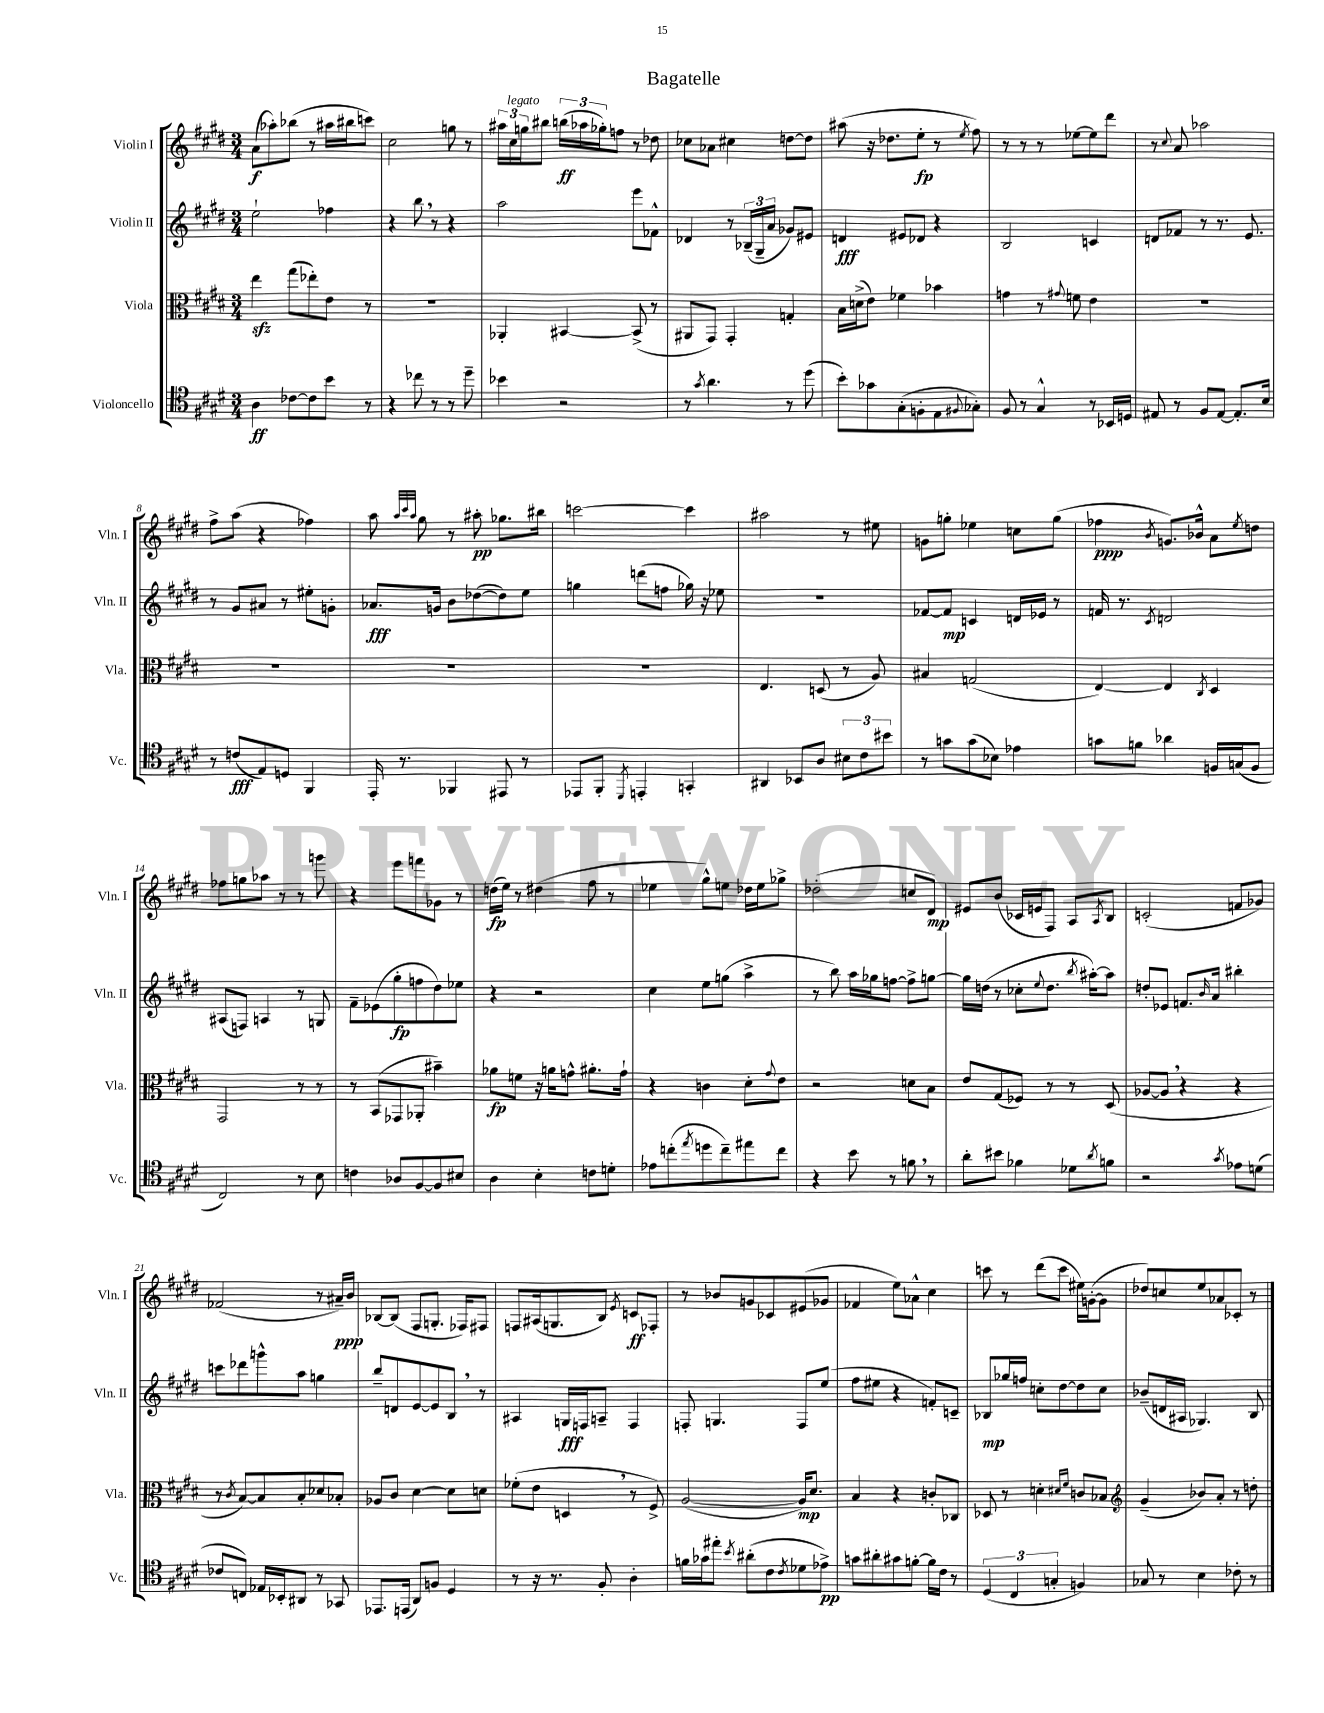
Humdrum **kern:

**kern	**dynam	**kern	**dynam	**kern	**dynam	**kern	**dynam
*part4	*part4	*part3	*part3	*part2	*part2	*part1	*part1
*staff4	*staff4	*staff3	*staff3	*staff2	*staff2	*staff1	*staff1
*I"Violoncello	*	*I"Viola	*	*I"Violin II	*	*I"Violin I	*
*I'Vc.	*	*I'Vla.	*	*I'Vln. II	*	*I'Vln. I	*
*clefC4	*	*clefC3	*	*clefG2	*	*clefG2	*
*k[f#c#g#d#]	*	*k[f#c#g#d#]	*	*k[f#c#g#d#]	*	*k[f#c#g#d#]	*
*M3/4	*	*M3/4	*	*M3/4	*	*M3/4	*
=1	=1	=1	=1	=1	=1	=1	=1
4A\	ff	4eezz\	.	2ee`\	.	(8a\L	f
.	.	.	.	.	.	8aa-X'\)	.
[8c-X\L	.	(8gg#\L	.	.	.	(8bb-X\J	.
8c-\]	.	8ee-X'\)	.	.	.	8r	.
8b\J	.	8e\J	.	4ff-X\	.	16aa#X\LL	.
.	.	.	.	.	.	16bb#X\J	.
8r	.	8r	.	.	.	8cccn\J)	.
=2	=2	=2	=2	=2	=2	=2	=2
4r	.	2.r	.	4r	.	2cc#\	.
8cc-X\	.	.	.	8bb,\	.	.	.
8r	.	.	.	8r	.	.	.
8r	.	.	.	4r	.	8ggn\	.
8dd#~\	.	.	.	.	.	8r	.
=3	=3	=3	=3	=3	=3	=3	=3
4b-X\	.	4AA-X'/	.	2aa\	.	24aa#X\LL	.
!	!	!	!	!	!	!LO:TX:a:i:t=legato	!
.	.	.	.	.	.	24cc#\	.
.	.	.	.	.	.	24ggn\J	.
.	.	.	.	.	.	8bb#X\J	.
2r	.	[4BB#X/	.	.	.	(24bbn\LL	ff
.	.	.	.	.	.	24aa-X\	.
.	.	.	.	.	.	24gg-X'\J)	.
.	.	.	.	.	.	8ffn\J	.
.	.	(8BB#^/]	.	8eee\L	.	8r	.
.	.	8r	.	8f-X^^\J	.	8dd-X\	.
=4	=4	=4	=4	=4	=4	=4	=4
8r	.	8AA#X/L	.	4d-X/	.	8cc-X\L	.
8qg#/	.	.	.	.	.	.	.
4.a\	.	8GG#/J)	.	.	.	8a-X\J	.
.	.	4GG#'/	.	8r	.	4cc#X\	.
.	.	.	.	(24B-X~/LL	.	.	.
.	.	.	.	24G#~/	.	.	.
.	.	.	.	24a/JJ	.	.	.
8r	.	4Gn'/	.	8g-X/L)	.	[8ddn\L	.
(8dd#\	.	.	.	8e#X/J	.	8dd\J]	.
=5	=5	=5	=5	=5	=5	=5	=5
8b'\L)	.	16B\LL	.	4dn/	fff	(8aa#X\	.
.	.	(16dn^\J	.	.	.	.	.
8g-X\	.	8e\J)	.	.	.	16r	.
.	.	.	.	.	.	8.dd-X\L	.
(8G#'\	.	4f-X\	.	8e#X/L	.	.	.
8Fn'\	.	.	.	8d-X/J	.	8ee'\J	fp
8E\	.	4b-X\	.	4r	.	8r	.
8qqF#X/	.	.	.	.	.	8qee/	.
8G-X'\J)	.	.	.	.	.	8ff#\)	.
=6	=6	=6	=6	=6	=6	=6	=6
8F#/	.	4gn\	.	2B/	.	8r	.
8r	.	.	.	.	.	8r	.
4G#^^/	.	8r	.	.	.	8r	.
.	.	8qqg#X/	.	.	.	.	.
.	.	8fn\	.	.	.	[8ee-X\L	.
8r	.	4e\	.	4cn/	.	8ee-\]	.
16BB-X/LL	.	.	.	.	.	8ddd#\J	.
16Dn/JJ	.	.	.	.	.	.	.
=7	=7	=7	=7	=7	=7	=7	=7
8E#X/	.	2.r	.	8dn/L	.	8r	.
.	.	.	.	.	.	8qqcc#/	.
8r	.	.	.	8f-X/J	.	8a/	.
8F#/L	.	.	.	8r	.	2aa-X\	.
[8E#/J	.	.	.	8.r	.	.	.
8.E#'/L]	.	.	.	.	.	.	.
.	.	.	.	8.e/	.	.	.
16B/Jk	.	.	.	.	.	.	.
!!LO:LB:g=z
=8	=8	=8	=8	=8	=8	=8	=8
8r	.	2.r	.	8r	.	8ff#^\L	.
(8cn/L	fff	.	.	8g#/L	.	(8aa\J	.
8E/)	.	.	.	8a#X/J	.	4r	.
8Dn/J	.	.	.	8r	.	.	.
4FF#/	.	.	.	8ee#X'\L	.	4ff-X\)	.
.	.	.	.	8gn'\J	.	.	.
=9	=9	=9	=9	=9	=9	=9	=9
16EE'/	.	2.r	.	8.a-X/L	fff	8aa\	.
8.r	.	.	.	.	.	.	.
.	.	.	.	.	.	32qqaa/LLL	.
.	.	.	.	.	.	32qqccc#/	.
.	.	.	.	.	.	32qqaa/JJJ	.
.	.	.	.	.	.	8gg#\	.
.	.	.	.	16gn/Jk	.	.	.
4FF-X/	.	.	.	8b\L	.	8r	.
.	.	.	.	([8dd-X\	.	8aa#X'\	pp
8EE#X/	.	.	.	8dd-\])	.	8.gg-X\L	.
8r	.	.	.	8ee\J	.	.	.
.	.	.	.	.	.	16bb#X\Jk	.
=10	=10	=10	=10	=10	=10	=10	=10
8EE-X/L	.	2.r	.	4ggn\	.	[2cccn\	.
8FF#'/J	.	.	.	.	.	.	.
8qDD#/	.	.	.	.	.	.	.
4EEn'/	.	.	.	(8dddn\L	.	.	.
.	.	.	.	8ffn\J	.	.	.
4GGn'/	.	.	.	16gg-X\)	.	4ccc\]	.
.	.	.	.	16r	.	.	.
.	.	.	.	8ee-X\	.	.	.
=11	=11	=11	=11	=11	=11	=11	=11
4AA#X/	.	4.E/	.	2.r	.	2aa#X\	.
8BB-X/L	.	.	.	.	.	.	.
8A/J	.	(8Dn/	.	.	.	.	.
12B#X\L	.	8r	.	.	.	8r	.
12c#\	.	.	.	.	.	.	.
.	.	8A/)	.	.	.	8ee#X\	.
12b#X\J	.	.	.	.	.	.	.
=12	=12	=12	=12	=12	=12	=12	=12
8r	.	4B#X/	.	[8f-X/L	.	8gn\L	.
8gn\L	.	.	.	8f-/J]	mp	8ggn'\J	.
(8g\	.	(2Gn/	.	4cn/	.	4ee-X\	.
8B-X\J)	.	.	.	.	.	.	.
4e-X\	.	.	.	16dn/LL	.	8ccn\L	.
.	.	.	.	16e-X/JJ	.	.	.
.	.	.	.	8r	.	(8gg\J	.
=13	=13	=13	=13	=13	=13	=13	=13
8gn\L	.	[4E/)	.	16fn/	.	4ff-X\	ppp
.	.	.	.	8.r	.	.	.
8fn\J	.	.	.	.	.	.	.
.	.	.	.	8qc#/	.	8qb/	.
4a-X\	.	4E/]	.	2dn/	.	8.gn/L)	.
.	.	.	.	.	.	16b-X^^/Jk	.
.	.	8qC#/	.	.	.	.	.
16Fn/LL	.	4D#/	.	.	.	8a\L	.
(16Gn/J	.	.	.	.	.	.	.
.	.	.	.	.	.	8qee/	.
8F/J	.	.	.	.	.	8ddn\J	.
!!LO:LB:g=z
=14	=14	=14	=14	=14	=14	=14	=14
2C#/)	.	2GG#/	.	(8A#X/L	.	8ff-X\L	.
.	.	.	.	8Fn/J)	.	8ggn\	.
.	.	.	.	4An/	.	8aa-X\J	.
.	.	.	.	.	.	8r	.
8r	.	8r	.	8r	.	8r	.
8B\	.	8r	.	8Gn/	.	8gggn\	.
=15	=15	=15	=15	=15	=15	=15	=15
4cn\	.	8r	.	8f#~\L	.	4r	.
.	.	(8BB/L	.	(8e-X\	.	.	.
8A-X/L	.	8GG-X/	.	8gg#'\	fp	8eee\L	.
[8F#/	.	8AA-X'/J	.	8ffn\	.	8fffn\	.
8F#/]	.	4b#X~\)	.	8dd#\)	.	8g-X\J	.
8B#X/J	.	.	.	8ee-X\J	.	8r	.
=16	=16	=16	=16	=16	=16	=16	=16
4A\	.	8a-X\L	fp	4r	.	(16ddn\LL	fp
.	.	.	.	.	.	16ee\JJ)	.
.	.	8fn\J	.	.	.	8r	.
4B'\	.	16r	.	2r	.	(4dd#X\	.
.	.	16an\KL	.	.	.	.	.
.	.	8gn^^\J	.	.	.	.	.
8cn\L	.	8.a#X'\L	.	.	.	8ff#\	.
8dn'\J	.	.	.	.	.	8r	.
.	.	16g`\Jk	.	.	.	.	.
=17	=17	=17	=17	=17	=17	=17	=17
8e-X\L	.	4r	.	4cc#\	.	4ee-X\	.
(8ccn'\	.	.	.	.	.	.	.
8qee/	.	.	.	.	.	.	.
8ddn\	.	4cn\	.	8ee\L	.	8gg#^^\L)	.
8cc~\)	.	.	.	(8ggn\J	.	8een\J	.
8ee#X\	.	8d#'\L	.	4aa^\	.	16dd-X\LL	.
.	.	.	.	.	.	16ee\J	.
.	.	8qqg#/	.	.	.	.	.
8cc\J	.	8e\J	.	.	.	8gg-X^\J	.
=18	=18	=18	=18	=18	=18	=18	=18
4r	.	2r	.	8r	.	(2dd-X'\	.
.	.	.	.	8bb\)	.	.	.
8b\	.	.	.	16aa\LL	.	.	.
.	.	.	.	16gg-X\J	.	.	.
8r	.	.	.	[8ffn\J	.	.	.
8fn,\	.	8dn\L	.	8ff^\L]	.	8ccn/L	.
8r	.	8B\J	.	[8ggn\J	.	8d#/J)	mp
=19	=19	=19	=19	=19	=19	=19	=19
8a'\L	.	8e/L	.	16gg\LL]	.	8e#X/L	.
.	.	.	.	(16ddn\JJ	.	.	.
8b#X\J	.	(8G#/	.	8r	.	(8b/J	.
4f-X\	.	8F-X/J)	.	8cc-X'\L	.	16c-X/LL	.
.	.	.	.	.	.	16en/J	.
.	.	.	.	8qqee/	.	.	.
.	.	8r	.	8.dd\J	.	8F#/J)	.
8d-X\L	.	8r	.	.	.	8A/L	.
.	.	.	.	8qbb/	.	.	.
.	.	.	.	[16aa#X'\KL)	.	.	.
8qa/	.	.	.	.	.	8qA/	.
8fn\J	.	(8D#/	.	8aa#\J]	.	8B/J	.
=20	=20	=20	=20	=20	=20	=20	=20
2r	.	[8A-X/L	.	8ddn'/L	.	(2cn'/	.
.	.	8A-,/J]	.	8e-X/J	.	.	.
.	.	4r	.	8.fn/L	.	.	.
.	.	.	.	16qqb/	.	.	.
.	.	.	.	16a/Jk	.	.	.
8qg#/	.	.	.	.	.	.	.
8e-X\L	.	4r	.	4bb#X'\	.	8fn/L	.
(8dn\J	.	.	.	.	.	8g-X/J)	.
!!LO:LB:g=z
=21	=21	=21	=21	=21	=21	=21	=21
8c-X/L	.	8r	.	8cccn\L	.	(2f-X/	.
.	.	8qc#/	.	.	.	.	.
8Cn/J)	.	[8B/L)	.	8ddd-X\	.	.	.
16E-X/LL	.	8B/]	.	8gggn^^\	.	.	.
16BB-X'/J	.	.	.	.	.	.	.
8AA#X/J	.	8B'/	.	8aa\J	.	.	.
8r	.	8d-X/	.	4ggn\	.	8r	.
8GG-X/	.	8B-X'/J	.	.	.	16a#X~/LL)	ppp
.	.	.	.	.	.	16b/JJ	.
=22	=22	=22	=22	=22	=22	=22	=22
8.EE-X/L	.	8A-X/L	.	8bb~/L	.	[8B-X/L	.
.	.	8c#/J	.	8dn/	.	(8B-/J]	.
(16EEn/Jk	.	.	.	.	.	.	.
8AA/L)	.	[4d#\	.	[8e/	.	8F#/L	.
8Fn/J	.	.	.	8e/]	.	8.Gn'/J	.
4D#/	.	8d#\L]	.	8B,/J	.	.	.
.	.	.	.	.	.	16F-X/KL)	.
.	.	8dn\J	.	8r	.	8F#X/J	.
=23	=23	=23	=23	=23	=23	=23	=23
8r	.	(8f-X'\L	.	4A#X/	.	8Fn/L	.
16r	.	8e\J	.	.	.	(16A#X/k	.
8.r	.	.	.	.	.	8.Gn/	.
.	.	4Dn,/	.	16Gn/LL	fff	.	.
.	.	.	.	16Fn/J	.	.	.
8F#'/	.	.	.	8An~/J	.	8B/J)	.
.	.	.	.	.	.	8qe/	.
4A'\	.	8r	.	4F/	.	8cn/L	ff
.	.	8F#^/)	.	.	.	8F-X'/J	.
=24	=24	=24	=24	=24	=24	=24	=24
16fn\LL	.	([2A/	.	8Fn'/	.	8r	.
16g-X\J	.	.	.	.	.	.	.
8ee#X'\J	.	.	.	4.Gn/	.	8b-X/L	.
8qb/	.	.	.	.	.	.	.
(8a#X'\L	.	.	.	.	.	8gn/	.
8c#\	.	.	.	.	.	8c-X/	.
8qc#/	.	.	.	.	.	.	.
8d-X\	.	16A/KL])	mp	8F/L	.	(8e#X/	.
.	.	8.d#/J	.	.	.	.	.
8e-X^\J)	pp	.	.	(8ee/J	.	8g-X/J	.
=25	=25	=25	=25	=25	=25	=25	=25
8gn\L	.	4B/	.	8ff#\L	.	4f-X/	.
8a#X'\	.	.	.	8ee#X\J	.	.	.
8g#X\	.	4r	.	4r	.	8ee\L)	.
[8fn'\J	.	.	.	.	.	8a-X^^\J	.
16f\LL]	.	8cn'/L	.	8fn'/L)	.	4cc#\	.
16c#\JJ	.	.	.	.	.	.	.
8r	.	8C-X/J	.	8cn~/J	.	.	.
=26	=26	=26	=26	=26	=26	=26	=26
(6D#/	.	8D-X/	.	8B-X/L	mp	8cccn\	.
.	.	8r	.	16gg-X/L	.	8r	.
6C#/	.	.	.	.	.	.	.
.	.	.	.	16ffn/JJ	.	.	.
.	.	4dn'\	.	8ccn'\L	.	(8ddd#\L	.
6Gn'/	.	.	.	.	.	.	.
.	.	.	.	[8dd#\	.	8ccc\J	.
.	.	16qqd#X/LL	.	.	.	.	.
.	.	16qqf#/JJ	.	.	.	.	.
4Fn/)	.	8cn/L	.	8dd#\]	.	16ee#X\LL)	.
.	.	.	.	.	.	([16gn'\J	.
.	.	8B-X/J	.	8cc\J	.	8g\J]	.
=27	=27	=27	=27	=27	=27	=27	=27
*	*	*clefG2	*	*	*	*	*
8G-X/	.	(4g#~/	.	(8b-X~/L	.	8dd-X/L)	.
8r	.	.	.	16dn/L	.	8ccn/	.
.	.	.	.	16A#X/JJ	.	.	.
4B\	.	8b-X/L)	.	4.G-X/)	.	8ee/	.
.	.	8a'/J	.	.	.	8a-X/	.
8c-X'\	.	8r	.	.	.	8c-X'/J	.
8r	.	8ddn'\	.	8B/	.	8r	.
==	==	==	==	==	==	==	==
*-	*-	*-	*-	*-	*-	*-	*-
